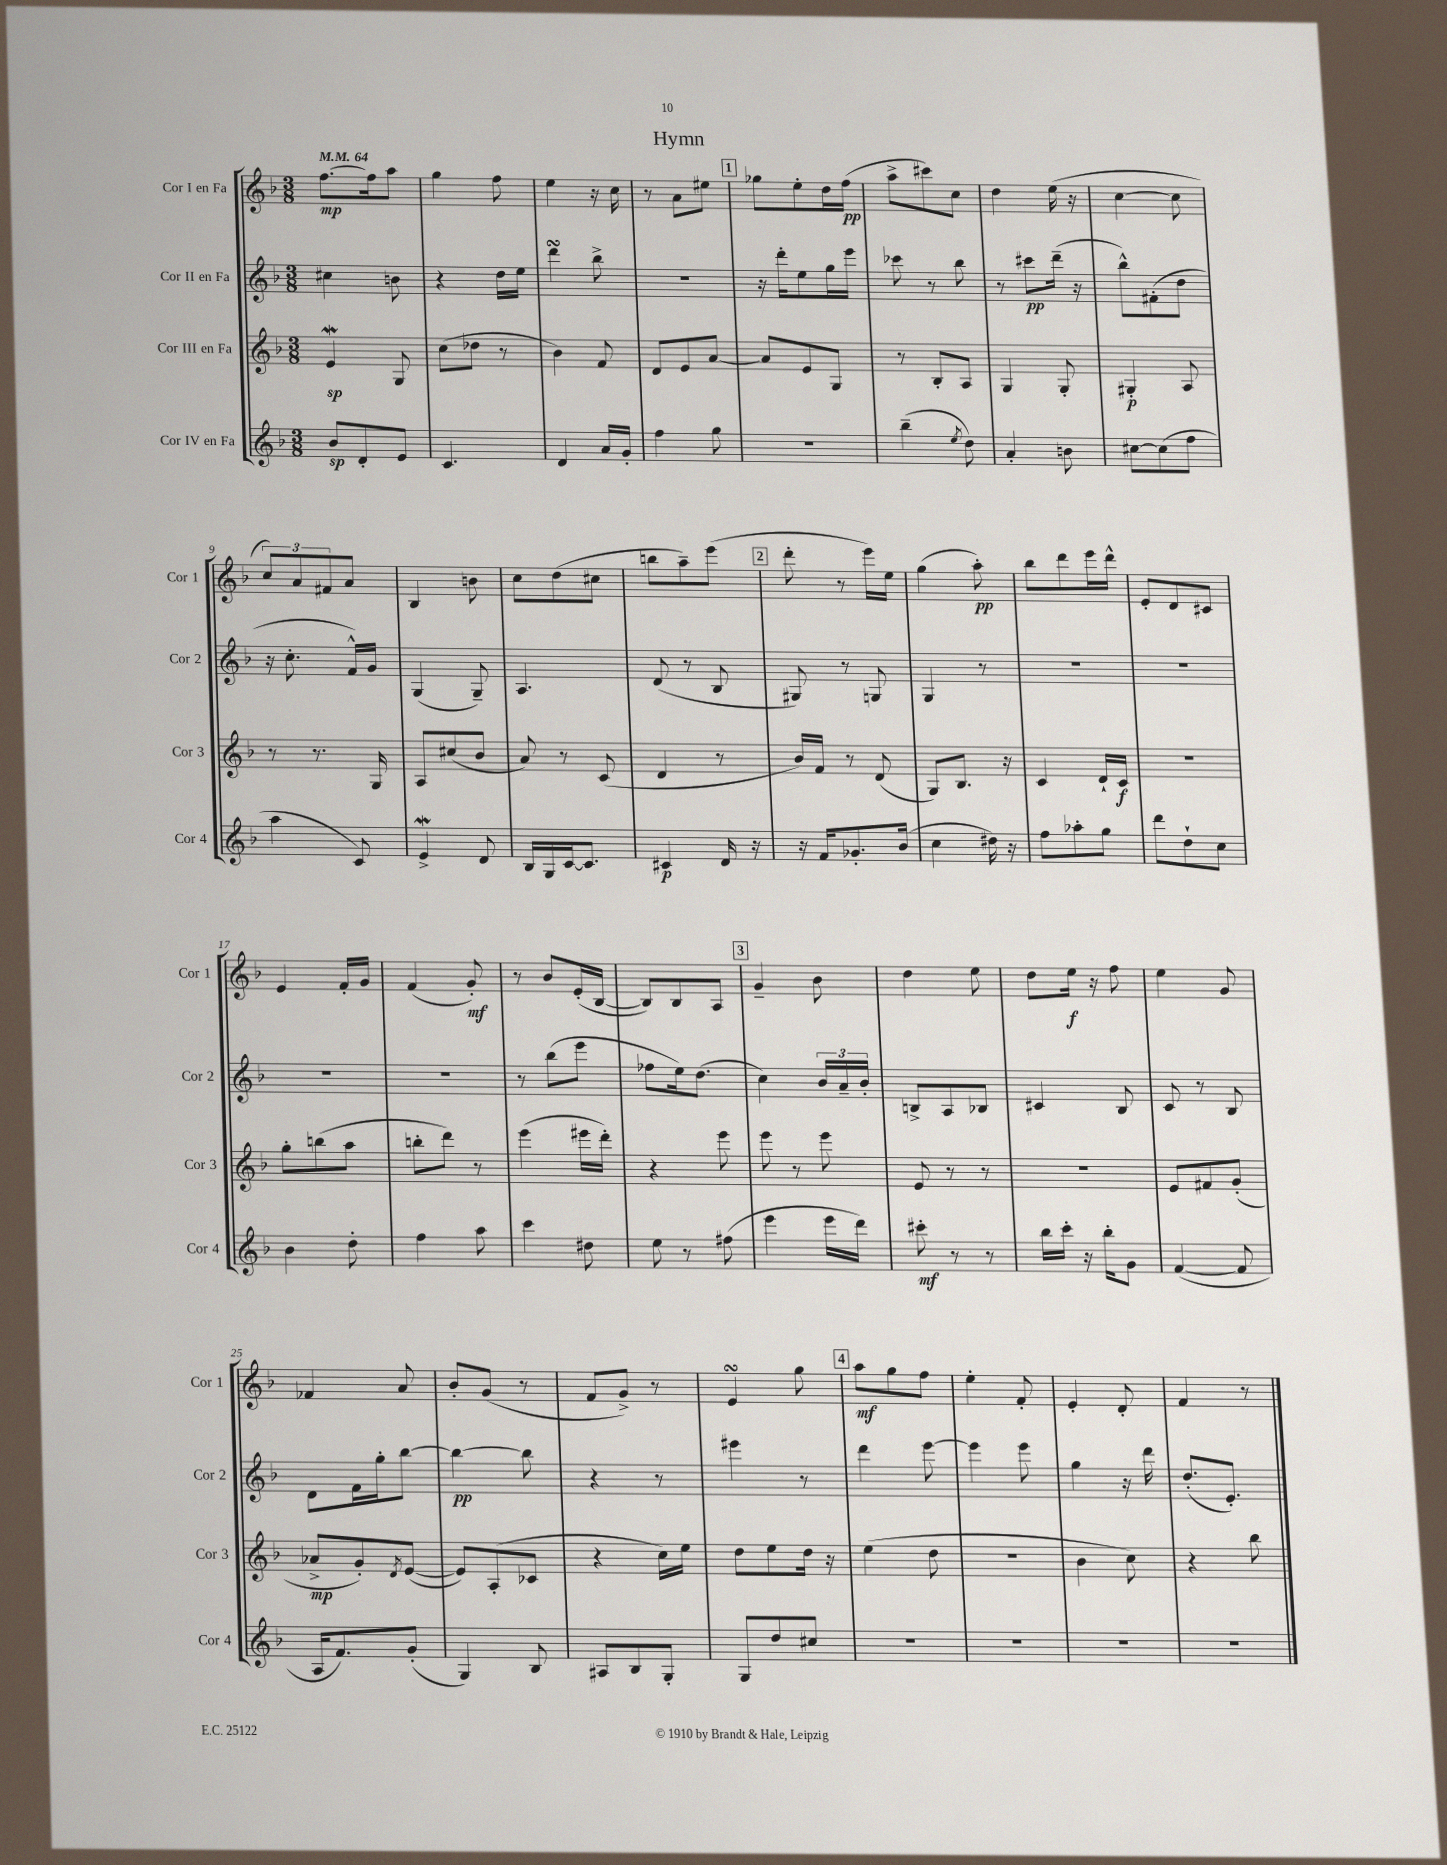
\header { title = "Hymn" }
<<
\new StaffGroup <<
\new Staff = "s0" \with { instrumentName = "Cor I en Fa" shortInstrumentName = "Cor 1" } {
    \clef treble \key f \major \numericTimeSignature \time 3/8 \tempo 4 = 64
    f''8.~\mp f''16 a''8 |
    g''4 f''8 |
    e''4 r16 c''16 |
    r8 a'8 eis''8 |
    \mark \markup { \box "1" } ges''8 e''8-. d''16 f''16\pp( |
    a''8-> cis'''8) c''8 |
    d''4 e''16( r16 |
    c''4~ c''8 |
    \tuplet 3/2 { c''8) a'8 fis'8 } a'8 |
    bes4 b'8 |
    c''8 d''8( cis''8 |
    b''8 a''8--) e'''8( |
    \mark \markup { \box "2" } d'''8-. r8 e'''16) e''16 |
    g''4( a''8-.\pp) |
    bes''8 d'''8 e'''16 d'''16-^ |
    e'8-. d'8 cis'8 |
    e'4 f'16-. g'16 |
    f'4( g'8-.\mf) |
    r8 bes'8 e'16-.( bes16~ |
    bes8) bes8 a8 |
    \mark \markup { \box "3" } g'4-- bes'8 |
    d''4 e''8 |
    d''8 e''16\f r16 f''8 |
    e''4 g'8 |
    fes'4 a'8 |
    bes'8-. g'8( r8 |
    f'8 g'8->) r8 |
    e'4\turn g''8 |
    \mark \markup { \box "4" } a''8\mf g''8 f''8 |
    e''4-. f'8-. |
    e'4-. d'8-. |
    f'4 r8 \bar "|." |
}
\new Staff = "s1" \with { instrumentName = "Cor II en Fa" shortInstrumentName = "Cor 2" } {
    \clef treble \key f \major \numericTimeSignature \time 3/8
    cis''4 b'8 |
    r4 d''16 e''16 |
    d'''4\turn bes''8-> |
    R4. |
    \mark \markup { \box "1" } r16 d'''16-. e''8 g''16 e'''16 |
    ces'''8 r8 bes''8 |
    r8 cis'''8\pp d'''16--( r16 |
    bes''8-^) fis'8-.( d''8 |
    r16 c''8.-. f'16-^) g'16 |
    g4( g8--) |
    a4. |
    d'8( r8 bes8 |
    \mark \markup { \box "2" } gis8) r8 g8 |
    g4 r8 |
    R4. |
    R4. |
    R4. |
    R4. |
    r8 bes''8( e'''8 |
    fes''8 e''16) d''8.( |
    \mark \markup { \box "3" } c''4) \tuplet 3/2 { bes'16 a'16-- bes'16-. } |
    b8-> a8 bes8 |
    cis'4 bes8 |
    c'8 r8 bes8 |
    d'8 f'16 g''16-. bes''8~ |
    bes''4~\pp bes''8 |
    r4 r8 |
    eis'''4 r8 |
    \mark \markup { \box "4" } d'''4 e'''8~ |
    e'''4 e'''8 |
    g''4 r16 d'''16 |
    d''8.-.( e'8.-.) \bar "|." |
}
\new Staff = "s2" \with { instrumentName = "Cor III en Fa" shortInstrumentName = "Cor 3" } {
    \clef treble \key f \major \numericTimeSignature \time 3/8
    e'4\mordent\sp g8 |
    c''8( des''8 r8 |
    bes'4) f'8 |
    d'8 e'8 a'8~ |
    \mark \markup { \box "1" } a'8 e'8 g8 |
    r8 bes8-. a8 |
    g4 g8-. |
    gis4-.\p a8 |
    r8 r8. g16 |
    a8 cis''8( bes'8 |
    a'8) r8 c'8( |
    d'4 r8 |
    \mark \markup { \box "2" } bes'16) f'16 r8 d'8( |
    g8) bes8. r16 |
    c'4 d'16-! c'16\f |
    R4. |
    g''8-. b''8( a''8 |
    b''8-. d'''8) r8 |
    e'''4( eis'''16 d'''16-.) |
    r4 e'''8 |
    \mark \markup { \box "3" } e'''8 r8 e'''8 |
    e'8 r8 r8 |
    R4. |
    e'8 fis'8 g'8-.( |
    aes'8->\mp g'8-.) \acciaccatura { d'8 } e'8~( |
    e'8) a8-.( ces'8 |
    r4 c''16) e''16 |
    d''8 e''8 d''16 r16 |
    \mark \markup { \box "4" } e''4( d''8 |
    R4. |
    bes'4 c''8) |
    r4 bes''8 \bar "|." |
}
\new Staff = "s3" \with { instrumentName = "Cor IV en Fa" shortInstrumentName = "Cor 4" } {
    \clef treble \key f \major \numericTimeSignature \time 3/8
    bes'8\sp d'8-. e'8 |
    c'4. |
    d'4 a'16 g'16-. |
    f''4 g''8 |
    \mark \markup { \box "1" } R4. |
    bes''4--( \acciaccatura { e''8 } d''8) |
    a'4-. b'8 |
    cis''8~ cis''8( f''8 |
    a''4 c'8) |
    e'4->\mordent d'8 |
    bes16 g16 c'16~ c'8. |
    cis'4\p d'16 r16 |
    \mark \markup { \box "2" } r16 f'16 ges'8.-. bes'16( |
    c''4 dis''16) r16 |
    f''8 aes''8-. g''8 |
    d'''8 d''8-! c''8 |
    bes'4 d''8-. |
    f''4 a''8 |
    c'''4 dis''8 |
    e''8 r8 fis''8( |
    \mark \markup { \box "3" } e'''4 e'''16 d'''16) |
    cis'''8-.\mf r8 r8 |
    bes''16 c'''16-. r16 bes''16-. g'8 |
    f'4~( f'8 |
    a16 f'8.) g'8-.( |
    g4) bes8 |
    ais8 bes8 g8-. |
    g8 d''8 cis''8 |
    \mark \markup { \box "4" } R4. |
    R4. |
    R4. |
    R4. \bar "|." |
}
>>
>>
